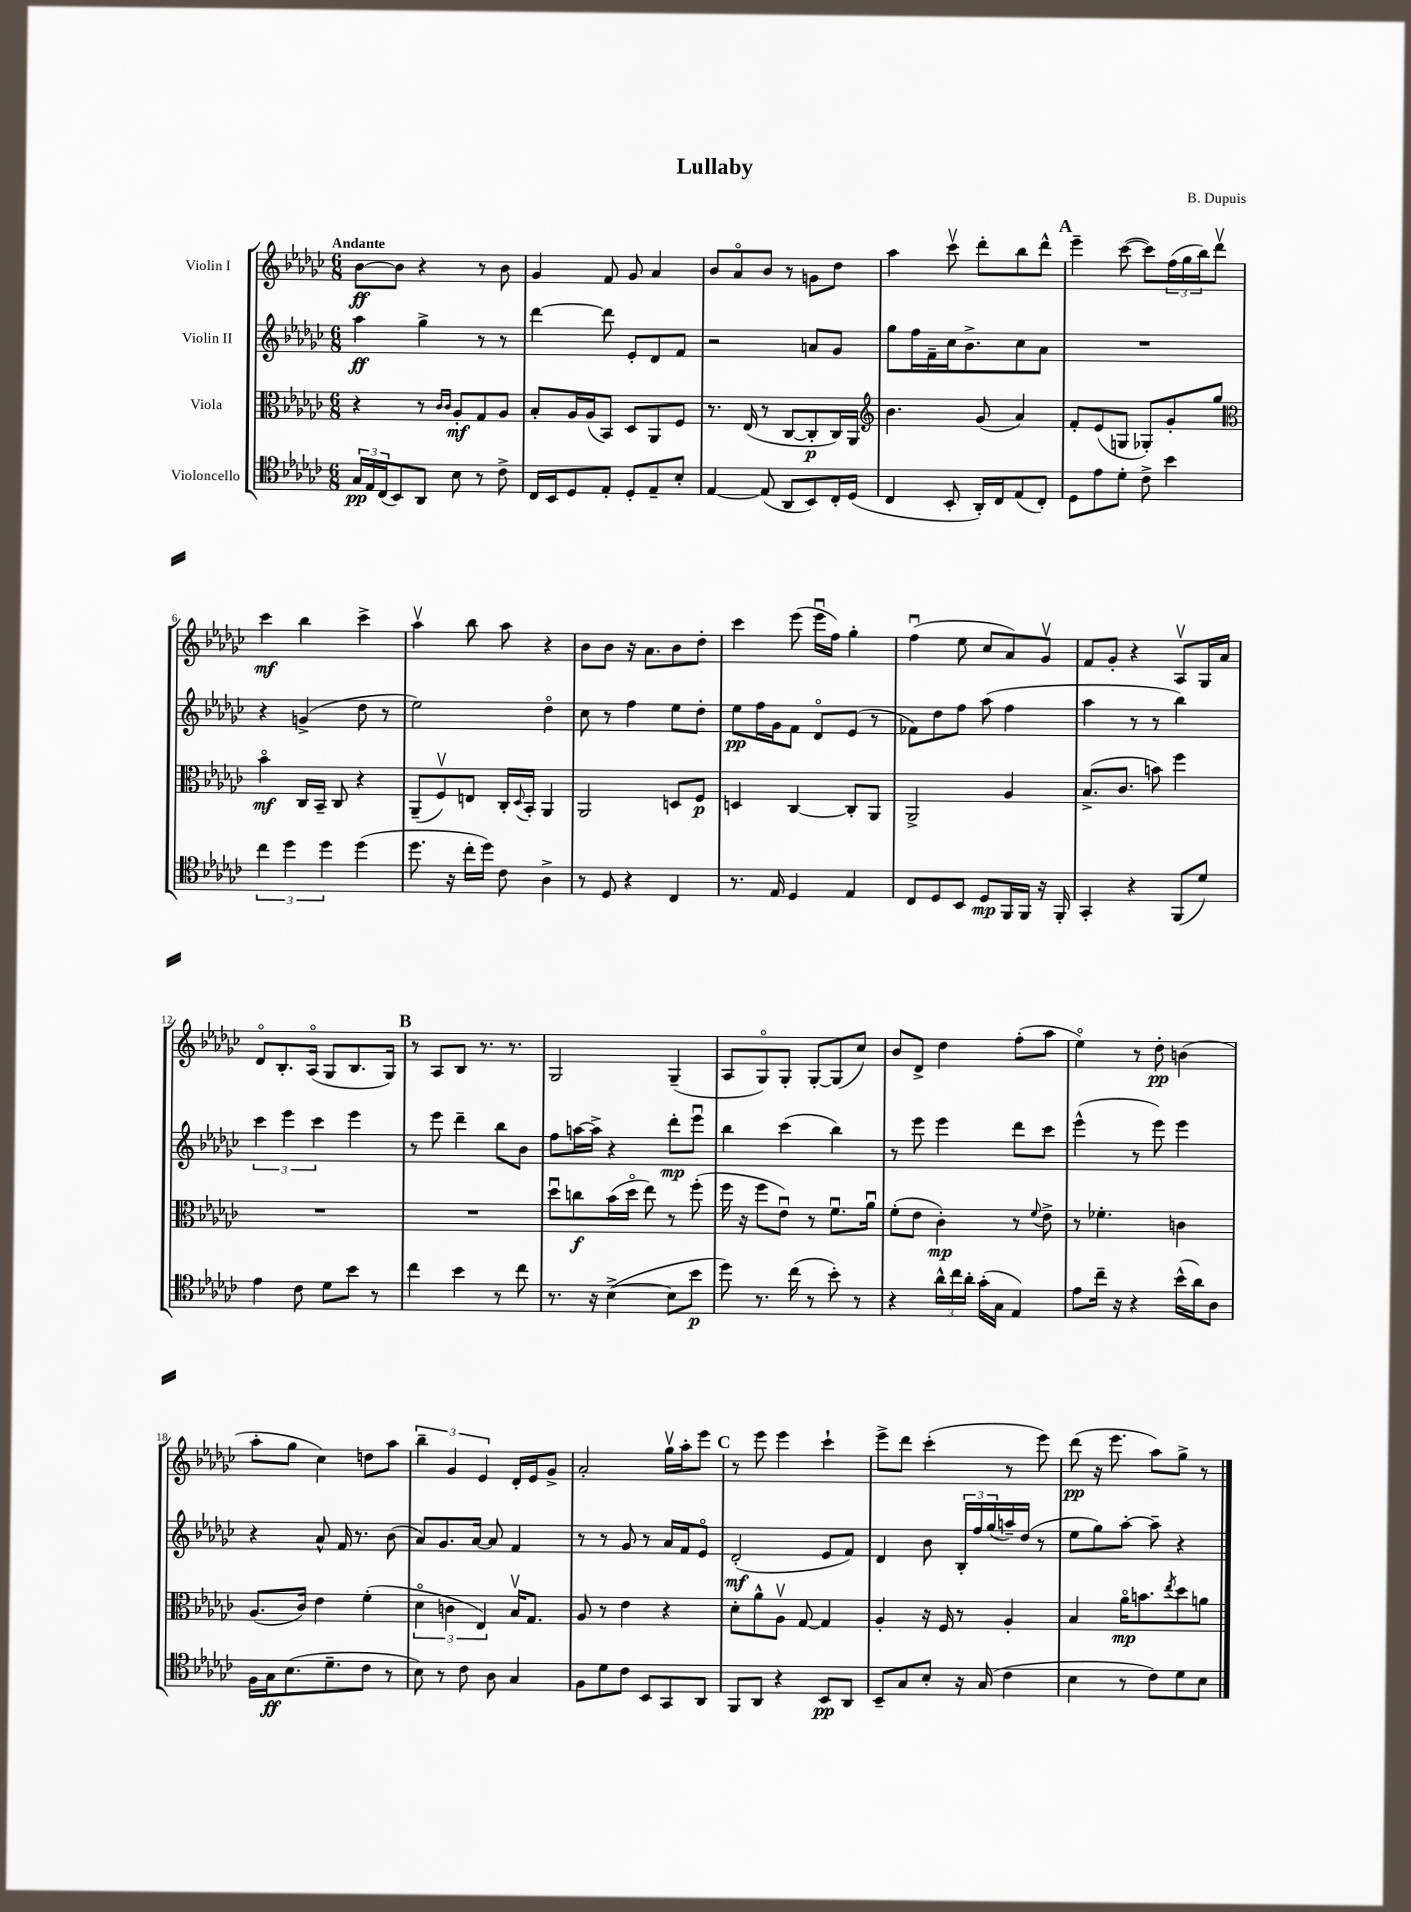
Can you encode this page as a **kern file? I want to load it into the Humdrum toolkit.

**kern	**dynam	**kern	**dynam	**kern	**dynam	**kern	**dynam
*part4	*part4	*part3	*part3	*part2	*part2	*part1	*part1
*staff4	*staff4	*staff3	*staff3	*staff2	*staff2	*staff1	*staff1
*I"Violoncello	*	*I"Viola	*	*I"Violin II	*	*I"Violin I	*
*clefC4	*	*clefC3	*	*clefG2	*	*clefG2	*
*k[b-e-a-d-g-c-]	*	*k[b-e-a-d-g-c-]	*	*k[b-e-a-d-g-c-]	*	*k[b-e-a-d-g-c-]	*
*M6/8	*	*M6/8	*	*M6/8	*	*M6/8	*
=1	=1	=1	=1	=1	=1	=1	=1
!	!	!	!	!	!	!LO:TX:a:B:t=Andante	!
24G-/LL	pp	4r	.	4aa-\	ff	[8b-\L	ff
24E-/	.	.	.	.	.	.	.
(24C-/J	.	.	.	.	.	.	.
8BB-/)	.	.	.	.	.	8b-\J]	.
8AA-/J	.	8r	.	4gg-^\	.	4r	.
.	.	16qqc-/LL	.	.	.	.	.
.	.	16qqc-/JJ	.	.	.	.	.
8B-\	.	8A-'/L	mf	.	.	.	.
8r	.	8G-/	.	8r	.	8r	.
8c-^\	.	8A-/J	.	8r	.	8b-\	.
=2	=2	=2	=2	=2	=2	=2	=2
16C-/LL	.	8B-'/L	.	[4ddd-\	.	4g-/	.
16BB-/J	.	.	.	.	.	.	.
8D-/	.	16A-/L	.	.	.	.	.
.	.	(16A-/J	.	.	.	.	.
8E-'/J	.	8BB-/J)	.	8ddd-\]	.	8f/	.
8D-'/L	.	8D-/L	.	8e-'/L	.	8g-/	.
8E-~/	.	8AA-/	.	8d-/	.	4a-/	.
8B-'/J	.	8F/J	.	8f/J	.	.	.
=3	=3	=3	=3	=3	=3	=3	=3
[4E-/	.	8.r	.	2r	.	8b-/L	.
.	.	.	.	.	.	8a-/	.
.	.	(16E-/	.	.	.	.	.
(8E-/]	.	8r	.	.	.	8b-/J	.
8AA-/L	.	[8C-/L	.	.	.	8r	.
8BB-/)	.	8C-'/]	p	8an/L	.	8gn\L	.
16C-'/L	.	16C-/L)	.	8g-/J	.	8dd-\J	.
(16D-/JJ	.	16AA-/JJ	.	.	.	.	.
=4	=4	=4	=4	=4	=4	=4	=4
*	*	*clefG2	*	*	*	*	*
4C-/	.	4.b-\	.	8gg-\L	.	4aa-\	.
.	.	.	.	16ff\L	.	.	.
.	.	.	.	16f~\	.	.	.
8BB-'/	.	.	.	16cc-\J	.	8ccc-v\	.
.	.	.	.	8.b-^\	.	.	.
16AA-'/LL)	.	(8g-/	.	.	.	8ddd-'\L	.
16C-/J	.	.	.	.	.	.	.
(8E-/	.	4a-/)	.	8cc-\	.	8bb-\	.
8C-'/J)	.	.	.	8a-\J	.	8ddd-^^\J	.
!!LO:REH:place=s1:t=A
=5	=5	=5	=5	=5	=5	=5	=5
8D-\L	.	8f'/L	.	2.r	.	4eee-~\	.
8e-\	.	(8e-/	.	.	.	.	.
8d-'\J	.	8Gn/J	.	.	.	([8ccc-\	.
8c-^\	.	8G-X'/L)	.	.	.	8ccc-\L])	.
4b-\	.	8g-'/	.	.	.	(24ff\L	.
.	.	.	.	.	.	24gg-\	.
.	.	.	.	.	.	24bb-\J)	.
.	.	8gg-/J	.	.	.	8ddd-v\J	.
!!LO:LB:g=z
=6	=6	=6	=6	=6	=6	=6	=6
*	*	*clefC3	*	*	*	*	*
6cc-\	.	4b-\	mf	4r	.	4ccc-\	mf
6dd-\	.	.	.	.	.	.	.
.	.	16C-/LL	.	(4gn^/	.	4bb-\	.
.	.	16BB-~/JJ	.	.	.	.	.
6dd-\	.	.	.	.	.	.	.
.	.	8C-/	.	.	.	.	.
(4dd-\	.	4r	.	8dd-\	.	4ccc-^\	.
.	.	.	.	8r	.	.	.
=7	=7	=7	=7	=7	=7	=7	=7
8.dd-\	.	(8AA-~/L	.	2ee-\)	.	4aa-v\	.
.	.	8Fv/)	.	.	.	.	.
16r	.	.	.	.	.	.	.
16cc-'\LL	.	8En/J	.	.	.	8bb-\	.
16dd-\JJ)	.	.	.	.	.	.	.
8c-\	.	16C-'/LL	.	.	.	8aa-\	.
.	.	8qqD-/	.	.	.	.	.
.	.	16BB-'/JJ	.	.	.	.	.
4A-^\	.	4AA-/	.	4dd-\	.	4r	.
=8	=8	=8	=8	=8	=8	=8	=8
8r	.	2AA-/	.	8cc-\	.	8b-\L	.
8D-/	.	.	.	8r	.	8b-\J	.
4r	.	.	.	4ff\	.	16r	.
.	.	.	.	.	.	8.a-\L	.
4C-/	.	8Dn/L	.	8ee-\L	.	8b-\	.
.	.	8F/J	p	8dd-'\J	.	8dd-'\J	.
=9	=9	=9	=9	=9	=9	=9	=9
8.r	.	4Dn/	.	8ee-\L	pp	4ccc-\	.
.	.	.	.	16ff\L	.	.	.
16E-/	.	.	.	16g-\J	.	.	.
4D-/	.	[4C-/	.	8f\J	.	(8eee-\	.
.	.	.	.	8d-/L	.	16eee-u\LL	.
.	.	.	.	.	.	16ff\JJ)	.
4E-/	.	8C-'/L]	.	(8e-/J	.	4gg-'\	.
.	.	8AA-/J	.	8r	.	.	.
=10	=10	=10	=10	=10	=10	=10	=10
8C-/L	.	2AA-^/	.	8f-X\L)	.	(4ffu\	.
8D-/	.	.	.	8dd-\	.	.	.
8BB-/J	.	.	.	8ff\J	.	8ee-\	.
8D-/L	mp	.	.	(8aa-\	.	8cc-/L	.
16FF/L	.	4A-/	.	4ff\	.	8a-/)	.
16FF/JJ	.	.	.	.	.	.	.
16r	.	.	.	.	.	8g-v/J	.
16FF'/	.	.	.	.	.	.	.
=11	=11	=11	=11	=11	=11	=11	=11
4GG-'/	.	(8.B-^/L	.	4aa-\	.	8f/L	.
.	.	.	.	.	.	8g-'/J	.
.	.	8.c-/J	.	.	.	.	.
4r	.	.	.	8r	.	4r	.
.	.	8bn\)	.	8r	.	.	.
(8FF/L	.	4ff\	.	4bb-\)	.	8A-v/L	.
8d-/J)	.	.	.	.	.	16G-/L	.
.	.	.	.	.	.	16a-/JJ	.
!!LO:LB:g=z
=12	=12	=12	=12	=12	=12	=12	=12
4e-\	.	2.r	.	6ccc-\	.	8d-/L	.
.	.	.	.	.	.	8.B-'/	.
.	.	.	.	6eee-\	.	.	.
8c-\	.	.	.	.	.	.	.
.	.	.	.	.	.	(16A-/Jk	.
.	.	.	.	6ccc-\	.	.	.
8d-\L	.	.	.	.	.	8G-/L	.
8b-\J	.	.	.	4eee-\	.	8.B-/	.
8r	.	.	.	.	.	.	.
.	.	.	.	.	.	16G-/Jk)	.
!!LO:REH:place=s1:t=B
=13	=13	=13	=13	=13	=13	=13	=13
4cc-\	.	2.r	.	8r	.	8r	.
.	.	.	.	8eee-\	.	8A-/L	.
4b-\	.	.	.	4ddd-~\	.	8B-/J	.
.	.	.	.	.	.	8.r	.
8r	.	.	.	8bb-\L	.	.	.
.	.	.	.	.	.	8.r	.
8cc-\	.	.	.	8b-\J	.	.	.
=14	=14	=14	=14	=14	=14	=14	=14
8.r	.	8dd-u\L	.	8ff\L	.	2G-/	.
.	.	8ccn\	f	[16aan\L	.	.	.
16r	.	.	.	16aa^\JJ]	.	.	.
([4B-^\	.	(16b-\L	.	4r	.	.	.
.	.	16dd-\JJ	.	.	.	.	.
.	.	8ee-\)	.	.	.	.	.
8B-\L]	.	8r	.	8ddd-'\L	mp	(4G-~/	.
8b-\J	p	(8ff'\	.	8eee-u\J	.	.	.
=15	=15	=15	=15	=15	=15	=15	=15
8dd-\)	.	16ff\	.	4bb-\	.	8A-/L	.
.	.	16r	.	.	.	.	.
8.r	.	8ff\L	.	.	.	8G-/)	.
.	.	8e-u\J)	.	(4ccc-\	.	8G-'/J	.
(16cc-\	.	.	.	.	.	.	.
8r	.	8r	.	.	.	[8G-'/L	.
8b-'\)	.	8.fu\L	.	4bb-\)	.	(8G-/]	.
8r	.	.	.	.	.	8cc-/J)	.
.	.	16a-u\Jk	.	.	.	.	.
=16	=16	=16	=16	=16	=16	=16	=16
4r	.	(8f'\L	.	8r	.	8b-/L	.
.	.	8e-\J	.	8eee-\	.	8d-^/J	.
24a-^^\LL	.	4c-'\)	mp	4eee-\	.	4dd-\	.
24cc-\	.	.	.	.	.	.	.
24a-'\JJ	.	.	.	.	.	.	.
(16g-'\LL	.	.	.	.	.	.	.
16G-\JJ	.	.	.	.	.	.	.
4E-/)	.	8r	.	8ddd-\L	.	(8ff'\L	.
.	.	8qqf/	.	.	.	.	.
.	.	8e-^\	.	8ccc-\J	.	8aa-\J	.
=17	=17	=17	=17	=17	=17	=17	=17
8e-\L	.	8r	.	(4eee-^^\	.	4ee-\)	.
16cc-~\Jk	.	4.f-X'\	.	.	.	.	.
16r	.	.	.	.	.	.	.
4r	.	.	.	8r	.	8r	.
.	.	.	.	8eee-\)	.	8dd-'\	pp
(16b-^^\LL	.	4cn\	.	4eee-\	.	(4bn\	.
16a-\J)	.	.	.	.	.	.	.
8A-\J	.	.	.	.	.	.	.
!!LO:LB:g=z
=18	=18	=18	=18	=18	=18	=18	=18
16F\LL	.	(8.A-/L	.	4r	.	8aa-'\L	.
16G-\J	ff	.	.	.	.	.	.
(8.B-\	.	.	.	.	.	8gg-\J	.
.	.	16c-/Jk)	.	.	.	.	.
.	.	4e-\	.	8a-^^/	.	4cc-\)	.
8.d-~\	.	.	.	.	.	.	.
.	.	.	.	16f/	.	.	.
.	.	.	.	8.r	.	.	.
8c-\J	.	(4f'\	.	.	.	8ddn\L	.
8r	.	.	.	(8b-\	.	8aa-\J	.
=19	=19	=19	=19	=19	=19	=19	=19
8B-\)	.	6d-\	.	8a-/L)	.	6bb-~\	.
8r	.	.	.	8.g-/	.	.	.
.	.	6cn\	.	.	.	6g-/	.
8c-\	.	.	.	.	.	.	.
.	.	.	.	[16a-/Jk	.	.	.
.	.	6E-/)	.	.	.	6e-/	.
8A-\	.	.	.	8a-/]	.	.	.
4G-/	.	16B-v/KL	.	4f/	.	16d-'/LL	.
.	.	8.G-/J	.	.	.	16e-/J	.
.	.	.	.	.	.	8g-^/J	.
=20	=20	=20	=20	=20	=20	=20	=20
8F\L	.	8A-/	.	8r	.	2a-'/	.
8d-\	.	8r	.	8r	.	.	.
8c-\J	.	4e-\	.	8g-/	.	.	.
8BB-/L	.	.	.	8r	.	.	.
8GG-/	.	4r	.	16a-/LL	.	16gg-v\LL	.
.	.	.	.	16f/J	.	16aa-'\J	.
8AA-/J	.	.	.	8e-/J	.	8eee-\J	.
!!LO:REH:place=s1:t=C
=21	=21	=21	=21	=21	=21	=21	=21
8FF/L	.	8d-'\L	.	(2d-'/	mf	8r	.
8AA-/J	.	8a-^^\	.	.	.	8eee-\	.
4r	.	8A-v\J	.	.	.	4eee-\	.
.	.	[8G-/	.	.	.	.	.
8BB-/L	pp	4G-/]	.	8e-/L	.	4ccc-`\	.
8AA-/J	.	.	.	8f/J)	.	.	.
=22	=22	=22	=22	=22	=22	=22	=22
8BB-~/L	.	4A-'/	.	4d-/	.	8eee-^\L	.
8G-/	.	.	.	.	.	8ddd-\J	.
8B-'/J	.	16r	.	8b-\	.	(4ccc-'\	.
.	.	16F/	.	.	.	.	.
16r	.	8r	.	24B-'/LL	.	.	.
.	.	.	.	24ff/	.	.	.
(16G-/	.	.	.	.	.	.	.
.	.	.	.	(24gg-/	.	.	.
4c-\	.	4A-'/	.	16aan~/)	.	8r	.
.	.	.	.	(16dd-/JJ	.	.	.
.	.	.	.	8r	.	8eee-\)	.
=23	=23	=23	=23	=23	=23	=23	=23
4B-\	.	4B-/	.	8ee-\L	.	(8ddd-\	pp
.	.	.	.	8gg-\)	.	16r	.
.	.	.	.	.	.	8.eee-\	.
8r	.	16a-\KL	mp	[8aa-'\J	.	.	.
.	.	8.bn\	.	.	.	.	.
8c-\L)	.	.	.	8aa-~\]	.	8aa-\L)	.
.	.	8qee-/	.	.	.	.	.
8d-\	.	8dd-\	.	4r	.	8gg-^\J	.
8B-\J	.	8an\J	.	.	.	8r	.
==	==	==	==	==	==	==	==
*-	*-	*-	*-	*-	*-	*-	*-
